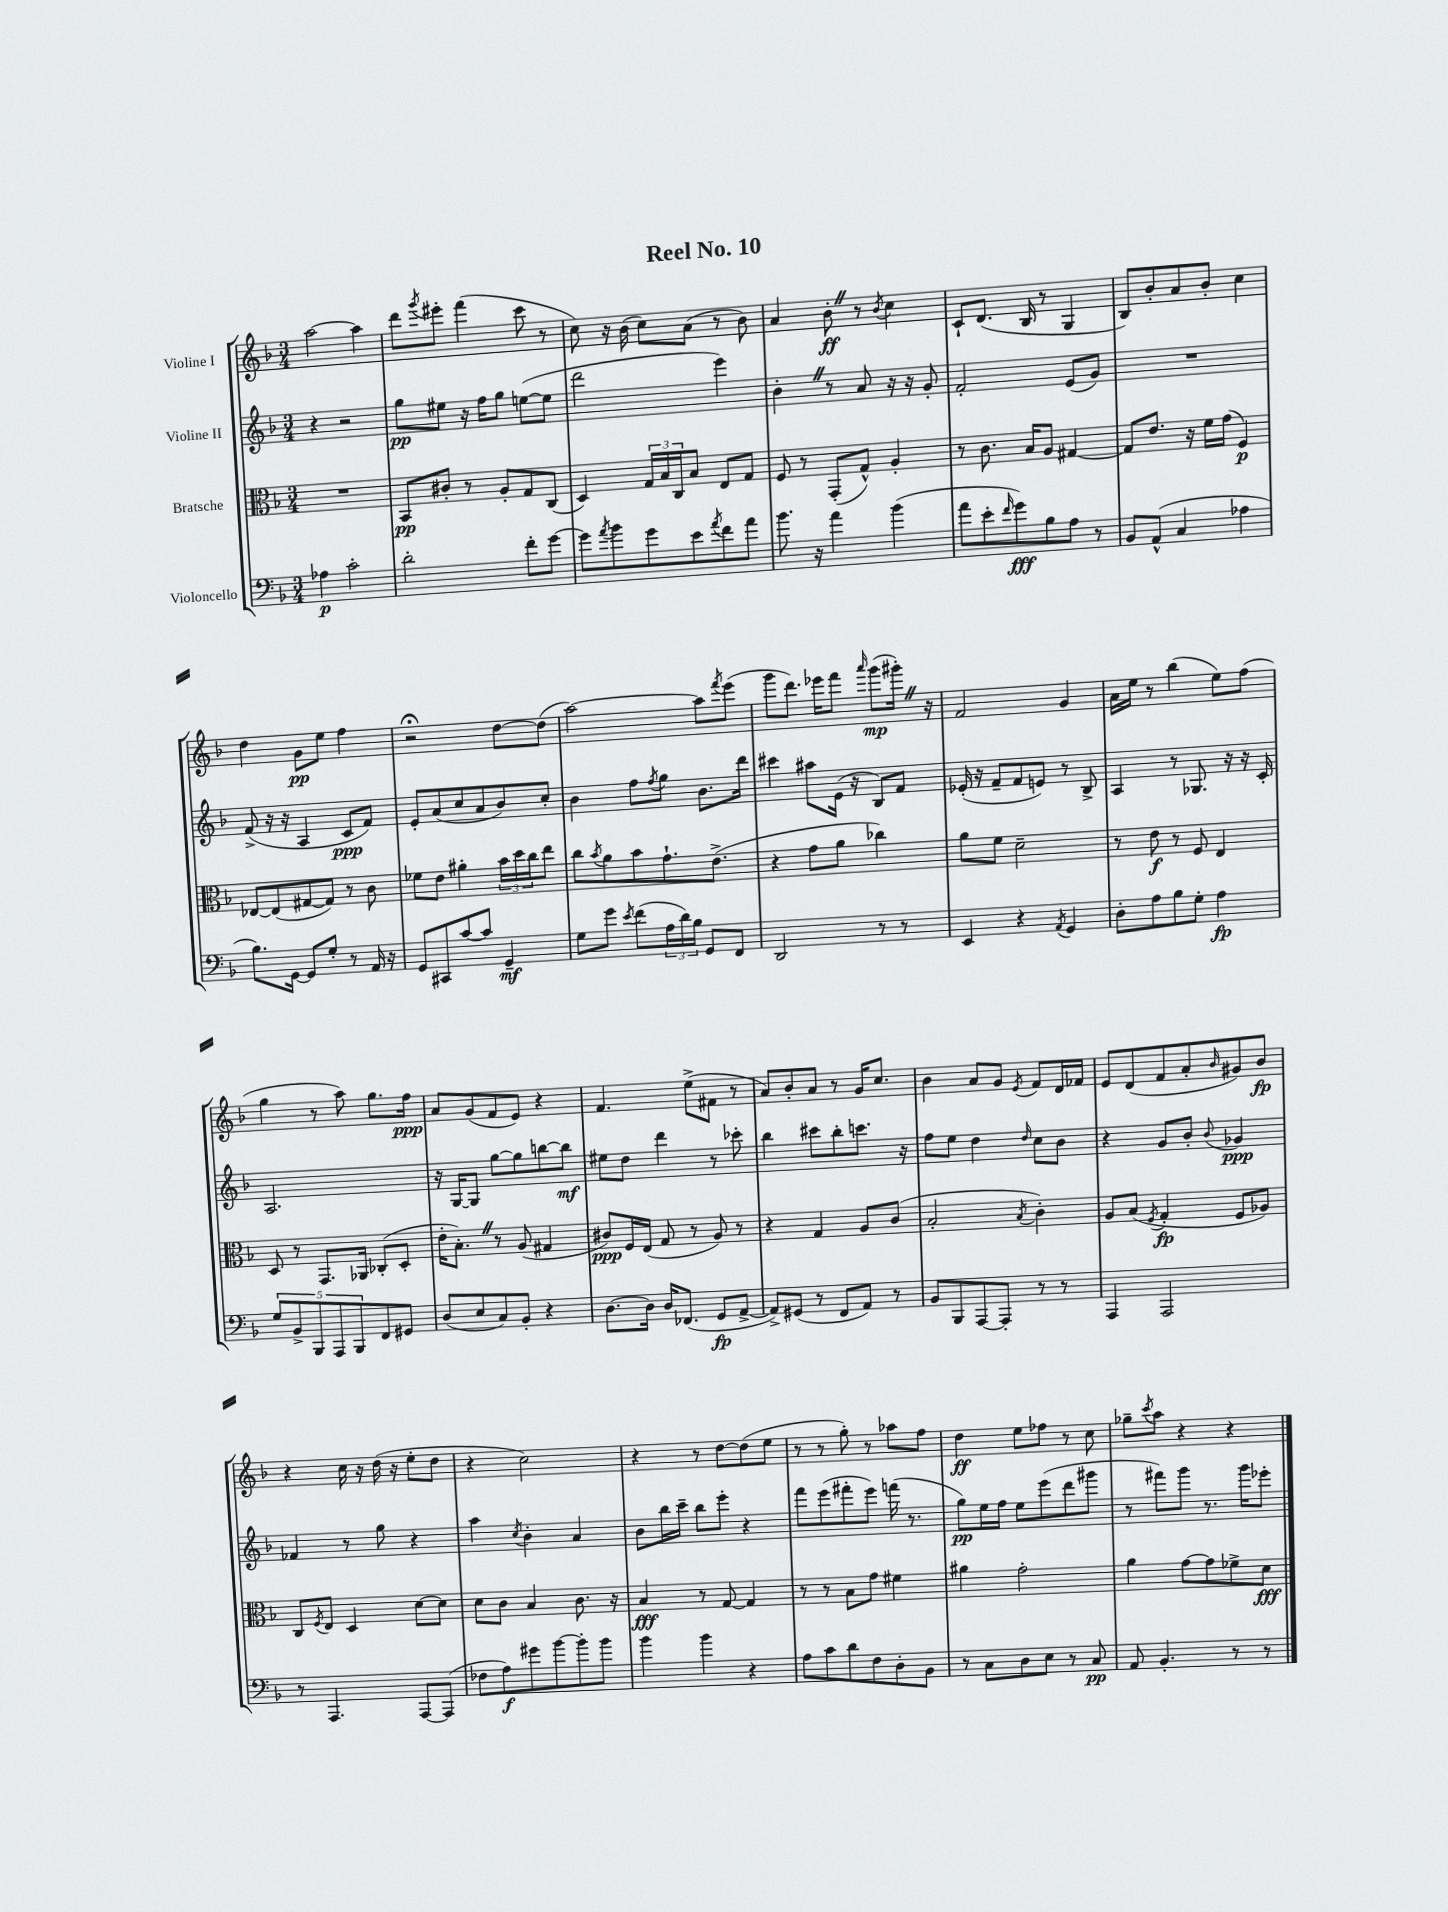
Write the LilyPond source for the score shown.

\header { title = "Reel No. 10" }
<<
\new StaffGroup <<
\new Staff = "s0" \with { instrumentName = "Violine I" } {
    \clef treble \key f \major \numericTimeSignature \time 3/4
    a''2~ a''4 |
    d'''8 \acciaccatura { g'''8 } eis'''8-. f'''4( c'''8 r8 |
    c''8) r16 bes'16( c''8) a'8( r8 bes'8) |
    a'4 bes'8-.\ff \once \override BreathingSign.text = \markup { \musicglyph "scripts.caesura.straight" } \breathe r8 \acciaccatura { bes'8 } c''4 |
    c'8-! d'8.( bes16 r8 g4 |
    bes8) bes'8-. a'8 bes'8-. c''4 |
    d''4 g'8\pp e''8 f''4 |
    r2\fermata d''8~ d''8( |
    a''2~) a''8 \acciaccatura { f'''8 } e'''8( |
    g'''8 d'''8.) ees'''16 f'''8 \grace { a'''16 } g'''8\mp( gis'''16-.) \once \override BreathingSign.text = \markup { \musicglyph "scripts.caesura.straight" } \breathe r16 |
    f'2 g'4 |
    a'16 e''16 r8 bes''4( e''8) f''8( |
    g''4 r8 a''8) g''8. f''16\ppp |
    a'8 g'8( f'8 e'8) r4 |
    f'4. e''8->( fis'8 r8 |
    a'8) bes'8-. a'8 r8 g'16 c''8. |
    bes'4 a'8 g'8 \acciaccatura { e'8 } f'8 d'16 fes'16 |
    e'8 d'8( f'8 a'8-. \grace { bes'16 } gis'8) bes'8\fp |
    r4 c''16 r16 d''16( r16 e''8-. d''8 |
    r4 c''2) |
    r4 r8 d''8~ d''8( e''8 |
    r8 r8 g''8-.) r8 aes''8 f''8 |
    d''4\ff e''8 fes''8 r8 c''8 |
    ges''8-- \acciaccatura { c'''8 } a''8 r4 r4 \bar "|." |
}
\new Staff = "s1" \with { instrumentName = "Violine II" } {
    \clef treble \key f \major \numericTimeSignature \time 3/4
    r4 r2 |
    g''8\pp eis''8 r16 f''16 g''8 e''8~( e''8 |
    d'''2 e'''4) |
    bes'4-. \once \override BreathingSign.text = \markup { \musicglyph "scripts.caesura.straight" } \breathe r8 a'8 r16 r16 g'8-. |
    f'2-. e'8( g'8) |
    R2. |
    f'8->( r16 r16 a4 c'8\ppp f'8) |
    e'8-. a'8( c''8 a'8 bes'8) c''8-. |
    bes'4 f''8 \acciaccatura { f''8 } g''8 bes'8. d'''16 |
    cis'''4 ais''8 e'16( r16 bes8) f'8 |
    ees'16-.( r16 f'8-- f'8 e'8) r8 bes8-> |
    a4 r8 ges8. r16 r16 c'16-. |
    a2. |
    r16 g16~ g8 g''8~ g''8 b''8~ b''8\mf |
    eis''8 d''8 d'''4 r8 ces'''8-. |
    bes''4 cis'''8 bes''8-. c'''8. r16 |
    f''8 e''8 d''4 \grace { d''16 } c''8 bes'8 |
    r4 g'8 bes'8-. \appoggiatura { bes'8 } ges'4\ppp |
    fes'4 r8 g''8 r4 |
    a''4 \acciaccatura { c''8 } bes'4-. a'4 |
    bes'8 bes''16 c'''16-- bes''8 e'''8-. r4 |
    f'''8 e'''8( fis'''8-. e'''8) f'''16( r8. |
    g''8\pp) e''16 f''16 e''8 e'''8( d'''8 gis'''8 |
    r8 fis'''8) g'''8 r8. g'''16 ees'''8-. \bar "|." |
}
\new Staff = "s2" \with { instrumentName = "Bratsche" } {
    \clef alto \key f \major \numericTimeSignature \time 3/4
    R2. |
    bes,8\pp cis'8-. r8 a8-. g8 c8( |
    d4) \tuplet 3/2 { g16 bes16 c16 } bes8 e8 g8 |
    f8 r8 g,8-.( g8-^) a4-. |
    r8 c'8. bes16 a8 gis4~ |
    gis8 e'8. r16 f'16 g'16( f4\p) |
    ees8~ ees8( gis8~ gis8) r8 c'8 |
    fes'8 e'8 ais'4-. \tuplet 3/2 { bes'16 d''16 c''16 } e''8 |
    c''8 \acciaccatura { bes'8 } a'8 bes'8 g'8.-! e'8.->( |
    r4 g'8 a'8 ces''4) |
    a'8 f'8 d'2-- |
    r8 e'8\f r8 f8 e4 |
    d8 r8 g,8. aes,16 ces8-.( d8-. |
    e'16-. bes8.-.) \once \override BreathingSign.text = \markup { \musicglyph "scripts.caesura.straight" } \breathe r8 a8( gis4 |
    cis'8\ppp) f16 e16( g8 r8 a8) r8 |
    r4 g4 a8 c'8( |
    bes2-. \acciaccatura { bes8 } c'4-.) |
    a8 bes8( \acciaccatura { f8 } g4-.\fp f8 aes8) |
    c8 \acciaccatura { f8 } e8 d4 d'8~ d'8 |
    d'8 c'8 bes4 c'8. r16 |
    bes4\fff r8 g8~ g4 |
    r8 r8 bes8 g'8 fis'4 |
    ais'4 g'2-. |
    a'4 g'8~ g'8 fes'8-> d'8\fff \bar "|." |
}
\new Staff = "s3" \with { instrumentName = "Violoncello" } {
    \clef bass \key f \major \numericTimeSignature \time 3/4
    aes4\p c'2-. |
    d'2-. f'8-. g'8~ |
    g'8 \acciaccatura { a'8 } bes'8 g'8 e'8 \acciaccatura { a'8 } f'8 a'8 |
    bes'8. r16 a'4 bes'4( |
    a'8 e'8-. \grace { f'16 } g'8\fff) bes8 a8 r8 |
    bes,8 a,8-^( c4 aes4 |
    bes8.) g,16~ g,8 g8-. r8 a,16 r16 |
    g,8 cis,8 c'8~ c'8 g,4--\mf |
    g8 g'8 \acciaccatura { e'8 } f'8( \tuplet 3/2 { a16 d'16) bes16 } g,8 f,8 |
    d,2 r8 r8 |
    e,4 r4 \acciaccatura { a,8 } g,4 |
    d8-. a8 bes8 g8-. a4\fp |
    \tuplet 5/4 { g8 bes,8-> bes,,8 a,,8 bes,,8 } f,8 gis,8 |
    d8( e8 c8) bes,8-. r4 |
    d8.~ d16 d16 fes,8.( g,8\fp a,8~-> |
    a,8->) gis,8( r8 f,8 a,8) r8 |
    bes,8 bes,,8 a,,8~ a,,8-. r8 r8 |
    a,,4 a,,2 |
    r8 a,,4. a,,8~ a,,8( |
    fes8 a8\f) gis'8 bes'8~ bes'8-. bes'8 |
    bes'4 bes'4 r4 |
    a8 c'8 d'8 f8 d8-. bes,8 |
    r8 c8 d8 e8 r8 c8\pp |
    a,8 bes,4.-. r8 r8 \bar "|." |
}
>>
>>
\layout { \context { \Score \remove "Bar_number_engraver" } }
